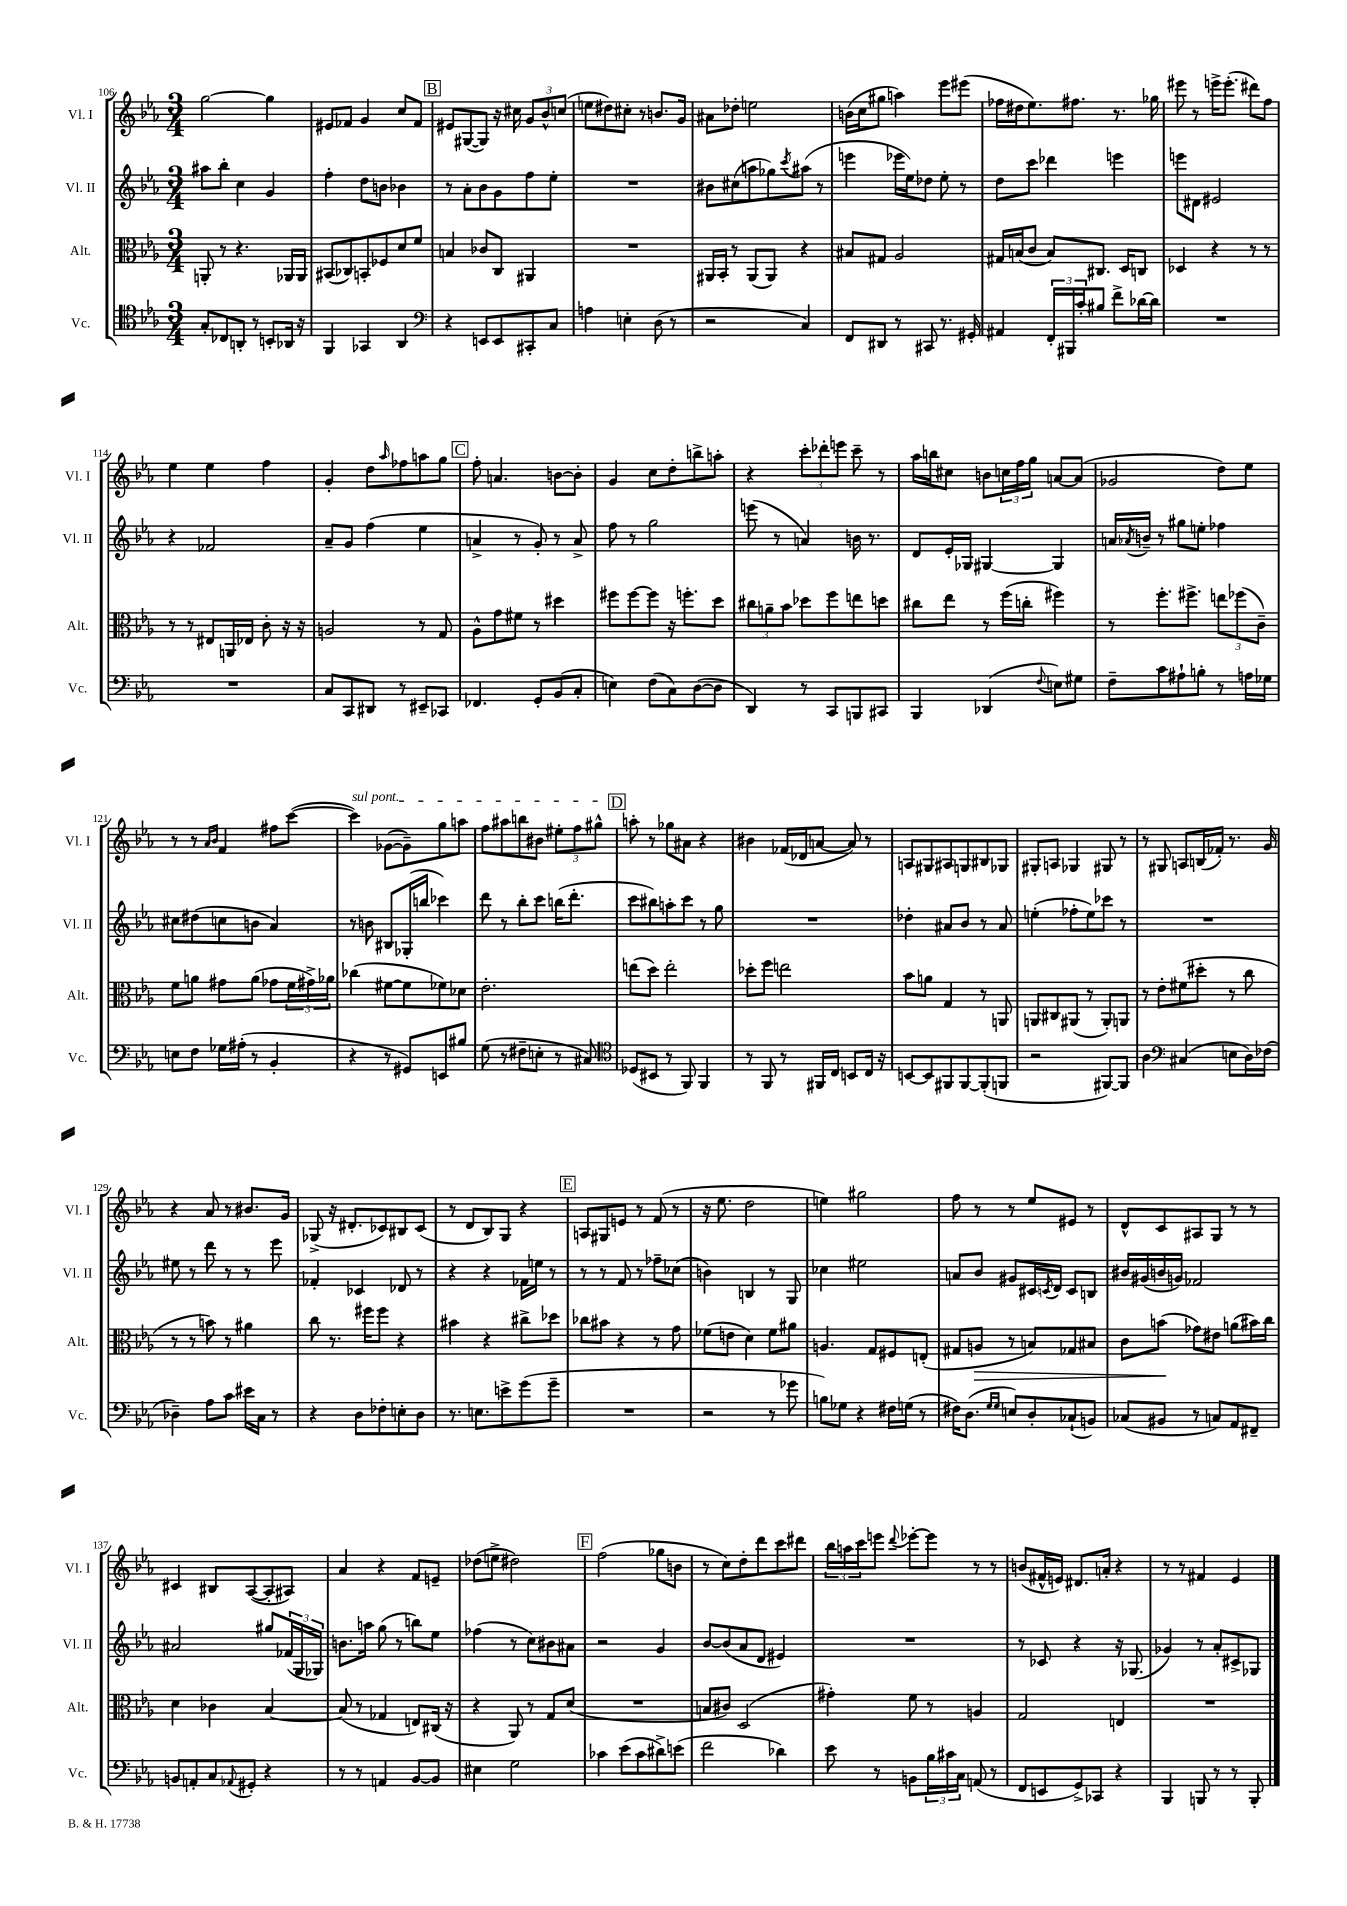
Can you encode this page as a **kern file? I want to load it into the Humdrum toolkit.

**kern	**kern	**dynam	**kern	**kern
*part4	*part3	*part3	*part2	*part1
*staff4	*staff3	*staff3	*staff2	*staff1
*I"Vc.	*I"Alt.	*	*I"Vl. II	*I"Vl. I
*I'Vc.	*I'Alt.	*	*I'Vl. II	*I'Vl. I
*clefC4	*clefC3	*	*clefG2	*clefG2
*k[b-e-a-]	*k[b-e-a-]	*	*k[b-e-a-]	*k[b-e-a-]
*M3/4	*M3/4	*	*M3/4	*M3/4
=106	=106	=106	=106	=106
8G'/L	8AAn'/	.	8aa#X\L	[2gg\
8C-X/	8r	.	8bb-'\J	.
8AAn'/J	4.r	.	4cc\	.
8r	.	.	.	.
8BBn'/L	.	.	4g/	4gg\]
16AA-X/Jk	16AA-X/LL	.	.	.
16r	16AA-/JJ	.	.	.
=107	=107	=107	=107	=107
4FF/	(8BB#X/L	.	4ff'\	8e#X/L
.	8C-X/)	.	.	8f-X/J
4GG-X/	8BBn'/	.	8dd\L	4g/
.	8F-X/	.	8bn\J	.
4AA-/	8d/	.	4b-X\	8cc/L
.	8f/J	.	.	8f-/J
!!LO:REH:place=s1:t=B
=108	=108	=108	=108	=108
*clefF4	*	*	*	*
4r	4Bn/	.	8r	8e#X/L
.	.	.	8a-'\L	([8G#X/
8EEn/L	8c-X/L	.	8b-\	8G#/J])
8EE/	8C/J	.	8g\	16r
.	.	.	.	16cc#X\
8CC#X'/	4AA#X/	.	8ff\	12g/L
.	.	.	.	12b-^^/
8C/J	.	.	8ee-'\J	.
.	.	.	.	(12ccn/J
=109	=109	=109	=109	=109
4An\	2.r	.	2.r	8een\L
.	.	.	.	8dd#X\)
4En'\	.	.	.	8cc#X'\J
.	.	.	.	8r
(8D\	.	.	.	8.bn/L
8r	.	.	.	.
.	.	.	.	16g/Jk
=110	=110	=110	=110	=110
2r	16AA#X/LL	.	8b#X\L	8a#X\L
.	16BB-'/JJ	.	.	.
.	8r	.	(8cc#X\	8dd-X'\J
.	(8AA#/L	.	8aan\	2een\
.	8AA#/J)	.	8gg-X\)	.
.	.	.	8qccc/	.
4C/)	4r	.	(8aa#X\J	.
.	.	.	8r	.
=111	=111	=111	=111	=111
8FF/L	8B#X/L	.	4eeen\	(16bn\LL
.	.	.	.	16cc\J
8DD#X/J	8G#X/J	.	.	8gg#X\J
8r	2A-/	.	16eee-X\LL	4aan\)
.	.	.	16ee-\J)	.
8CC#X/	.	.	8dd-X\J	.
8.r	.	.	8ee-'\	8eee-\L
.	.	.	8r	(8eee#X\J
16GG#X'/	.	.	.	.
=112	=112	=112	=112	=112
4AA#X/	16G#X/LL	.	8dd\L	16ff-X\LL
.	(16Bn/J	.	.	16dd#X\J
.	8c/J	.	8ccc\J	8.ee-\)
24FF'/LL	8B/L)	.	4ddd-X\	.
24BBB#X/	.	.	.	.
.	.	.	.	8.ff#X\J
24c'/J	.	.	.	.
8B#X/J	8.C#X/J	.	.	.
8f^\L	.	.	4eeen\	8.r
.	16D/KL	.	.	.
[16d-X\L	8Cn/J	.	.	.
16d-\JJ]	.	.	.	16gg-X\
=113	=113	=113	=113	=113
2.r	4D-X/	.	8eeen\L	8eee#X\
.	.	.	8d#X\J	8r
.	4r	.	2e#X/	16eeen^\KL
.	.	.	.	(8.eee'\J
.	8r	.	.	8ddd#X\L)
.	8r	.	.	8ff\J
!!LO:LB:g=z
=114	=114	=114	=114	=114
2.r	8r	.	4r	4ee-\
.	8r	.	.	.
.	8E#X/L	.	2f-X/	4ee-\
.	16AAn/L	.	.	.
.	16E-X/JJ	.	.	.
.	8c'\	.	.	4ff\
.	16r	.	.	.
.	16r	.	.	.
=115	=115	=115	=115	=115
8C/L	2An/	.	8a-~/L	4g'/
8CC/	.	.	8g/J	.
8DD#X/J	.	.	(4ff\	8dd\L
.	.	.	.	16qqaa-/
8r	.	.	.	8ff-X\
8EE#X~/L	8r	.	4ee-\	8aan\
8CC-X/J	8G/	.	.	8gg\J
!!LO:REH:place=s1:t=C
=116	=116	=116	=116	=116
4.FF-X/	8A-^^\L	.	4an^/	8ff'\
.	8g\	.	.	4.an/
.	8f#X\J	.	8r	.
8GG'/L	8r	.	8g'/)	.
(8BB-/	4dd#X\	.	8r	[8bn\L
8C'/J	.	.	8a^/	8b'\J]
=117	=117	=117	=117	=117
4En\)	8ff#X\L	.	8ff\	4g/
.	[8ff#\	.	8r	.
(8F\L	8ff#\J]	.	2gg\	8cc\L
8C\)	16r	.	.	8dd'\
.	8.ffn'\L	.	.	.
([8D\	.	.	.	8bbn^\
8D\J]	8dd\J	.	.	8aan'\J
=118	=118	=118	=118	=118
4DD/)	12cc#X\L	.	(8eeen\	4r
.	12an~\	.	.	.
.	.	.	8r	.
.	12b-\J	.	.	.
8r	8dd-X\L	.	4an/)	12ccc'\L
.	.	.	.	12ddd-X'\
8CC/L	8ff\	.	.	.
.	.	.	.	12eeen\J
8BBBn/	8een\	.	16bn\	8ccc~\
.	.	.	8.r	.
8CC#X/J	8ddn\J	.	.	8r
=119	=119	=119	=119	=119
4BBB-/	8cc#X\L	.	8d/L	16aa-\LL
.	.	.	.	16bbn\J
.	8ee-\J	.	16e-'/L	8cc#X\J
.	.	.	16G-X/JJ	.
(4DD-X/	8r	.	[4G#X/	8bn\L
.	(16ff\LL	.	.	24ccn\L
.	.	.	.	24ff\
.	16ccn'\JJ	.	.	.
.	.	.	.	24gg\JJ
8qqF/	.	.	.	.
8En\L)	4ff#X\)	.	4G#/]	[8an/L
8G#X\J	.	.	.	(8a/J]
=120	=120	=120	=120	=120
8F~\L	8r	.	16an/LL	2g-X/
.	.	.	8qa-X/	.
.	.	.	16bn~/JJ	.
8c\	8.ff'\L	.	8r	.
8A#X`\	.	.	8gg#X\L	.
.	8.ff#X^\J	.	.	.
8Bn'\J	.	.	8een'\J	.
8r	12een\L	.	4ff-X\	8dd\L)
.	(12ff-X\	.	.	.
16An\LL	.	.	.	8ee-\J
.	12c~\J)	.	.	.
16G-X\JJ	.	.	.	.
!!LO:LB:g=z
=121	=121	=121	=121	=121
8En\L	8f\L	.	8cc#X\L	8r
8F\J	8an\J	.	(8dd#X\	8r
.	.	.	.	16qqa-/LL
.	.	.	.	16qqb-/JJ
16G-X\LL	8g#X\L	.	8ccn\	4f/
(16A#X'\JJ	.	.	.	.
8r	(8a\J	.	8bn\J	.
4BB-'/	8g-X\L	.	4a-/)	8ff#X\L
.	24f\L	.	.	([8ccc\J
.	24g#X^\)	.	.	.
.	24a-X\JJ	.	.	.
=122	=122	=122	=122	=122
!	!	!	!	!LO:TX:a:i:t=sul pont.
4r	(4cc-X\	.	8r	4ccc\])
.	.	.	8bn\	.
8r	[8f#X\L	.	8B#X/L	([8g-X\L
8GG#X/L)	8f#\]	.	(16G-X'/L	8g-~\])
.	.	.	16bbn/JJ	.
8EEn/	8f-X\)	.	4ccc-X\)	8gg\
8B#X/J	8d-X\J	.	.	8aan\J
=123	=123	=123	=123	=123
(8G\	2.e-'\	.	8ddd\	8ff\L
8r	.	.	8r	8aa#X\
8F#X~\L	.	.	8bb-'\L	8bbn\
8En'\J	.	.	8ccc\J	8b#X\J
8r	.	.	(16bbn\KL	12ee#X'\L
.	.	.	8.ddd'\J	.
.	.	.	.	12ff\
8C#X/)	.	.	.	.
.	.	.	.	12gg#X^^\J
!!LO:REH:place=s1:t=D
=124	=124	=124	=124	=124
*clefC4	*	*	*	*
(8D-X/L	(8een\L	.	8ccc\L	8aan'\
8BB#X/J	8dd\J)	.	8bb#X\)	8r
8r	2ee'\	.	8aan'\	8gg-X\L
8FF/)	.	.	8ccc\J	8a#X\J
4FF/	.	.	8r	4r
.	.	.	8gg\	.
=125	=125	=125	=125	=125
8r	8dd-X'\L	.	2.r	4b#X\
8FF/	8ff\J	.	.	.
8r	2een\	.	.	(16f-X/LL
.	.	.	.	16d-X/J
16FF#X/LL	.	.	.	[8an/J
16C/JJ	.	.	.	.
8BBn/L	.	.	.	8a/])
16C/Jk	.	.	.	8r
16r	.	.	.	.
=126	=126	=126	=126	=126
[8BBn/L	8b-\L	.	4dd-X'\	8An/L
8BB/]	8an\J	.	.	8G#X/
8FF#X/	4G/	.	8a#X/L	8A#X/
[8FF#/	.	.	8b-/J	8Gn/
(8FF#'/]	8r	.	8r	8B#X/
8FFn/J	8AAn/	.	8a#/	8G-X/J
=127	=127	=127	=127	=127
2r	8AAn/L	.	(4een'\	8G#X'/L
.	8C#X/	.	.	8An/J
.	(8AA#X/J	.	8ff-X'\L	4G-X/
.	8r	.	8ee\)	.
[8FF#X/L)	8AA#'/L)	.	8ccc-X\J	8G#X/
8FF#/J]	8AAn/J	.	8r	8r
=128	=128	=128	=128	=128
4A-\	8r	.	2.r	8r
.	8e-'\L	.	.	8G#X/
*clefF4	*	*	*	*
(4C#X/	(8f#X\	.	.	8An/L
.	8dd#X'\J	.	.	(16Bn/L
.	.	.	.	16f-X'/JJ)
8En\L	8r	.	.	8.r
16D\L)	8cc\	.	.	.
(16F-X\JJ	.	.	.	16g/
!!LO:LB:g=z
=129	=129	=129	=129	=129
4D-X~\)	8r	.	8ee#X\	4r
.	8r	.	8r	.
8A-\L	8bn\)	.	8ddd\	8a-/
8c\J	8r	.	8r	8r
16e#X\LL	4a#X\	.	8r	8.b#X/L
16C\JJ	.	.	.	.
8r	.	.	8eee-\	.
.	.	.	.	16g/Jk
=130	=130	=130	=130	=130
4r	8cc\	.	4f-X'/	(8G-X^/
.	8.r	.	.	16r
.	.	.	.	8.d#X'/L
8D\L	.	.	4c-X/	.
.	16ff#X\KL	.	.	.
8F-X'\	8ff#\J	.	.	8c-X/)
8En'\	4r	.	8d-X/	8B#X/
8D\J	.	.	8r	(8c-/J
=131	=131	=131	=131	=131
8.r	4b#X\	.	4r	8r
.	.	.	.	8d/L
8.En\L	.	.	.	.
.	4r	.	4r	8B-/)
8en^\	.	.	.	8G/J
(8g\	8cc#X^\L	.	16f-X\LL	4r
.	.	.	16een\JJ	.
8g~\J	8dd-X\J	.	8r	.
!!LO:REH:place=s1:t=E
=132	=132	=132	=132	=132
2.r	8cc-X\L	.	8r	8An/L
.	8b#X\J	.	8r	8G#X/
.	4r	.	8f/	8en/J
.	.	.	8r	8r
.	8r	.	8ff-X~\L	(8f/
.	8g\	.	(8cc-X\J	8r
=133	=133	=133	=133	=133
2r	(8f-X\L	.	4bn\)	16r
.	.	.	.	8.ee-\
.	8en\J	.	.	.
.	4d\)	.	4Bn/	2dd\
8r	8f-\L	.	8r	.
8g-X\	8a#X\J	.	8G/	.
=134	=134	=134	=134	=134
8Bn\L)	4.An/	.	4cc-X\	4een\)
8G-X\J	.	.	.	.
4r	.	.	2ee#X\	2gg#X\
.	8G/L	.	.	.
16F#X\LL	8F#X/	.	.	.
(16Gn\JJ	.	.	.	.
8r	(8En'/J	.	.	.
=135	=135	=135	=135	=135
16F#X\KL)	8G#X/L	.	8an/L	8ff\
(8.D\J	.	.	.	.
!	!	!LO:HP:b	!	!
.	8An/J	>	8b-/J	8r
16qqG/LL	.	.	.	.
16qqG/JJ	.	.	.	.
8En/L)	8r	.	8g#X/L	8r
8D'/	8Bn/L)	.	16c#X/L	8ee-/L
.	.	.	8qcn/	.
.	.	.	16d/JJ	.
(8C-X`/	8G-X/	.	8c/L	8e#X/J
8BBn/J)	8B#X/J	.	8Bn/J	8r
=136	=136	=136	=136	=136
(8C-X/L	8c\L	.	16b#X/LL	8d^^/L
.	.	.	(16g#X/	.
8BB#X/J	(8bn\J	.	16bn/	8c/
.	.	.	16gn/JJ)	.
8r	8g-X\L)	]	2f-X/	8A#X/
8Cn/L)	8e#X\J	.	.	8G/J
8AA-/	(8an\L	.	.	8r
8FF#X~/J	16b#X\L)	.	.	8r
.	16cc\JJ	.	.	.
!!LO:LB:g=z
=137	=137	=137	=137	=137
8BBn/L	4d\	.	2a#X/	4c#X/
8AAn'/	.	.	.	.
8C/	4c-X\	.	.	8B#X/L
8qqAA-X/	.	.	.	.
8GG#X'/J	.	.	.	([8A-/
4r	[4B-/	.	8gg#X/L	8A-'/]
.	.	.	(24f-X/L	8A#X/J)
.	.	.	24G/	.
.	.	.	24G-X/JJ)	.
=138	=138	=138	=138	=138
8r	(8B-/]	.	8.bn\L	4a-/
8r	8r	.	.	.
.	.	.	16aan\Jk	.
4AAn/	4G-X/	.	(8gg\	4r
.	.	.	8r	.
[8BB-/L	8En/L)	.	8bbn\L)	8f/L
8BB-/J]	(16C#X/Jk	.	8ee-\J	8en~/J
.	16r	.	.	.
=139	=139	=139	=139	=139
4E#X\	4r	.	(4ff-X\	(8dd-X\L
.	.	.	.	8een^\J
2G\	8AA-/)	.	8r	2dd#X\)
.	8r	.	8cc\L)	.
.	8G/L	.	8b#X\	.
.	(8d/J	.	8a#X\J	.
!!LO:REH:place=s1:t=F
=140	=140	=140	=140	=140
4c-X\	2.r	.	2r	(2ff\
(8e-\L	.	.	.	.
8c-\	.	.	.	.
8d#X^\)	.	.	4g/	8gg-X\L
(8en\J	.	.	.	8bn\J
=141	=141	=141	=141	=141
2f\	8Bn/L	.	[8b-/L	8r
.	8c#X/J)	.	(8b-/]	8cc\L)
.	(2D/	.	8a-/	8dd'\
.	.	.	8d/J	8ddd\
4d-X\)	.	.	4e#X/)	8ccc\
.	.	.	.	8ddd#X\J
=142	=142	=142	=142	=142
8e-\	4g#X'\)	.	2.r	24bb-\LL
.	.	.	.	24aan\
.	.	.	.	24ccc\J
8r	.	.	.	8eeen\J
.	.	.	.	8qqddd/
8BBn\L	8f\	.	.	[8eee-X'\L
24B-\L	8r	.	.	8eee-\J]
24c#X\	.	.	.	.
24C\JJ	.	.	.	.
(8AAn/	4An/	.	.	8r
8r	.	.	.	8r
=143	=143	=143	=143	=143
8FF/L	2G/	.	8r	(8bn/L
8EEn/	.	.	8c-X/	16f#X^^/L
.	.	.	.	16en/JJ)
8GG^/)	.	.	4r	8.d#X/L
8CC-X/J	.	.	.	.
.	.	.	.	16an'/Jk
4r	4En/	.	16r	4r
.	.	.	(8.G-X/	.
=144	=144	=144	=144	=144
4BBB-/	2.r	.	4g-X/)	8r
.	.	.	.	8r
8BBBn/	.	.	8r	4f#X/
8r	.	.	8a-'/L	.
8r	.	.	8c#X^/	4e-/
8BBB'/	.	.	8G-X/J	.
==	==	==	==	==
*-	*-	*-	*-	*-
